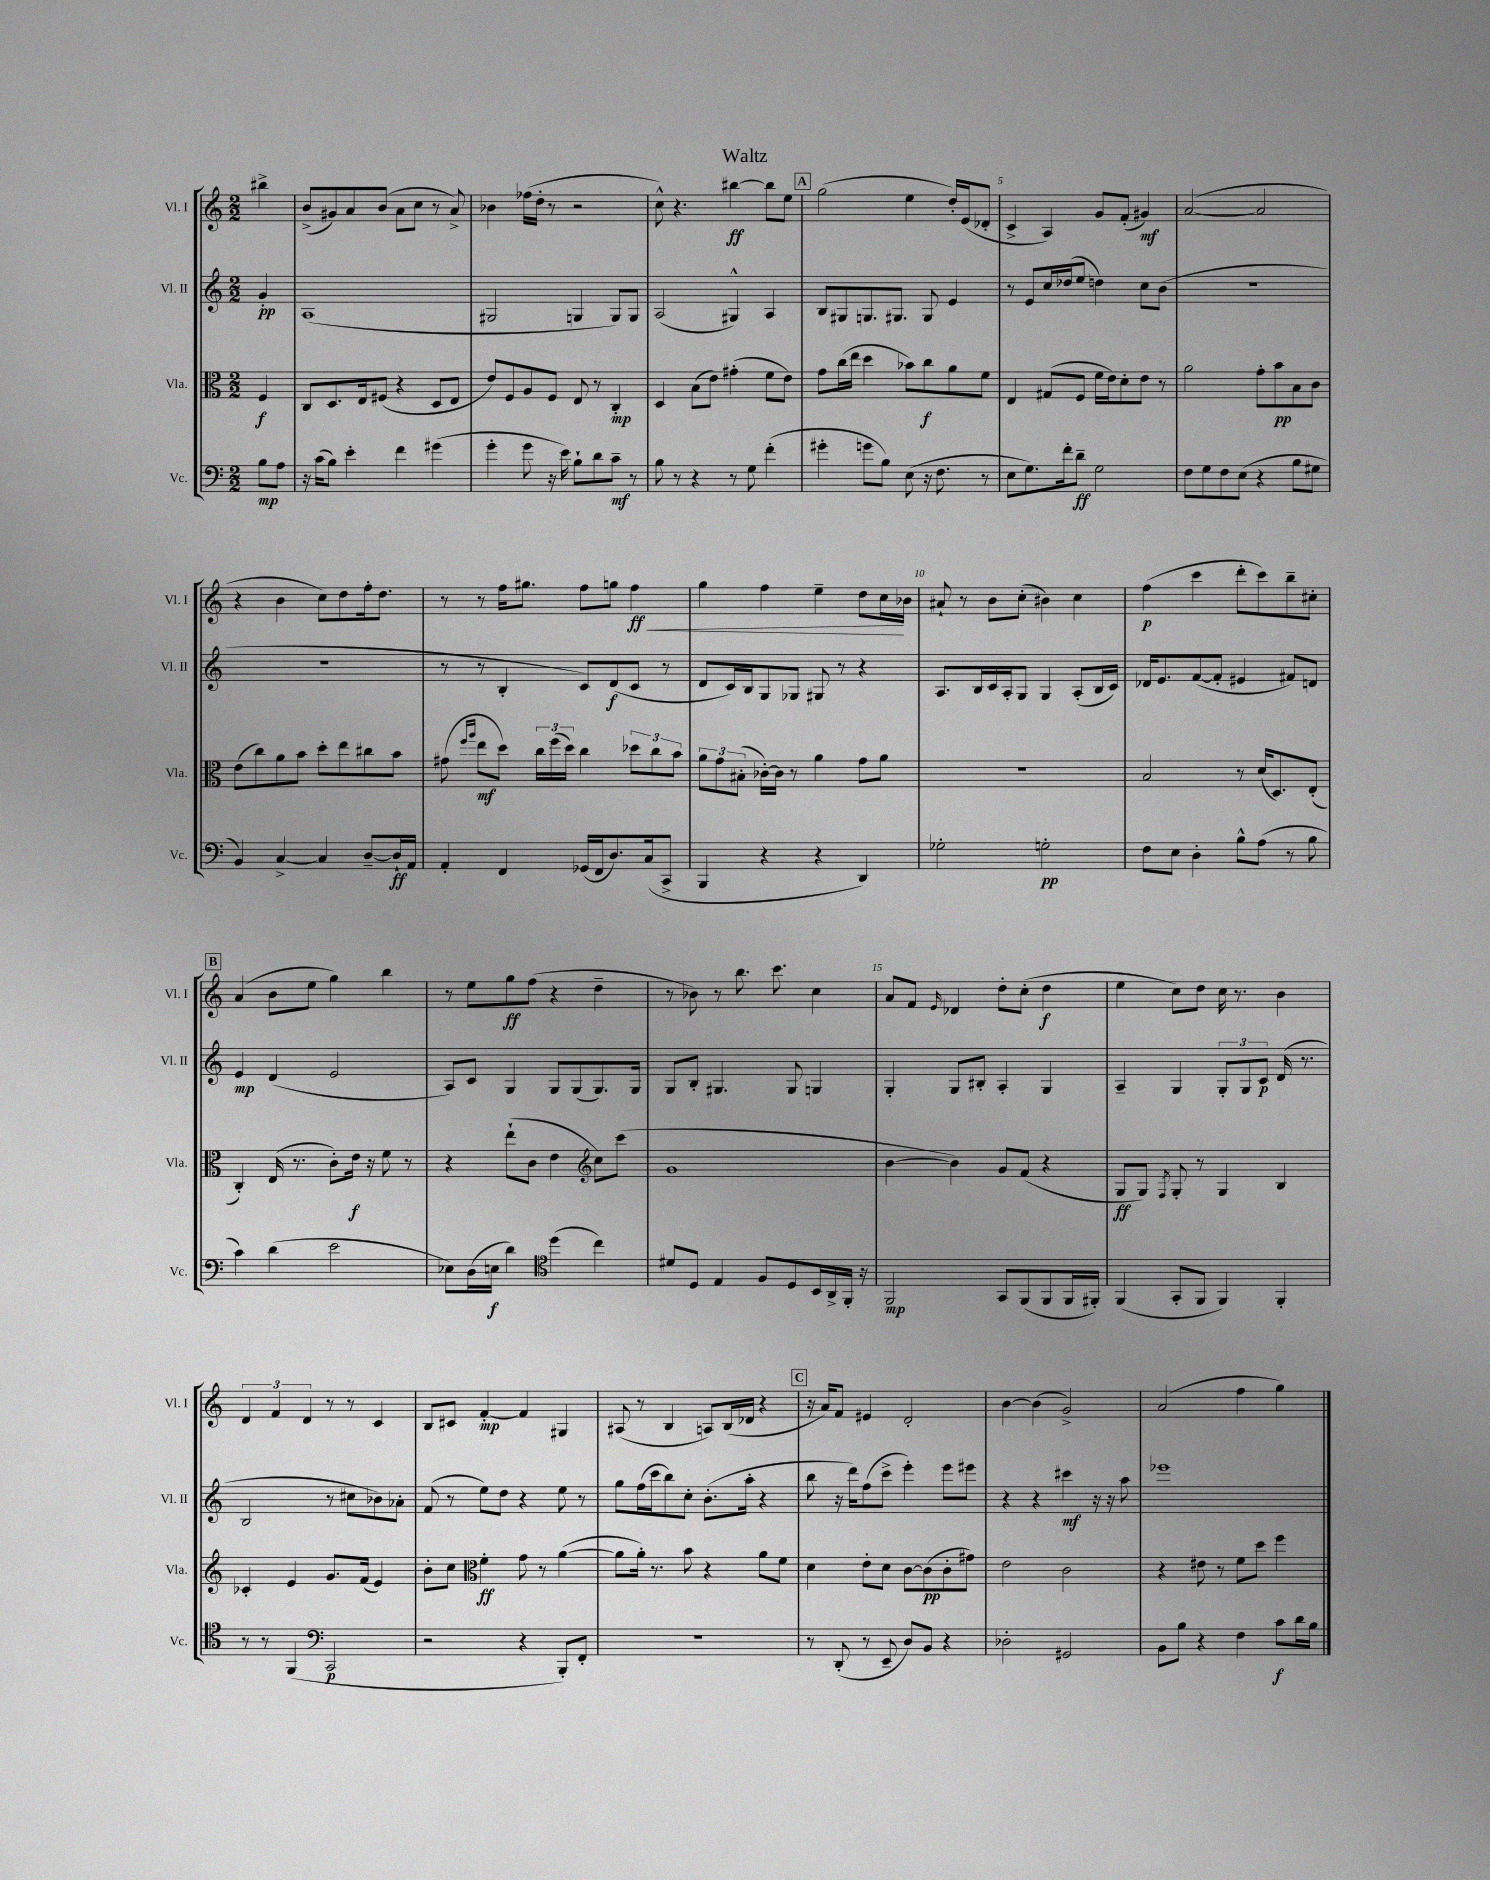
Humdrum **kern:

**kern	**dynam	**kern	**dynam	**kern	**dynam	**kern	**dynam
*part4	*part4	*part3	*part3	*part2	*part2	*part1	*part1
*staff4	*staff4	*staff3	*staff3	*staff2	*staff2	*staff1	*staff1
*I"Vc.	*	*I"Vla.	*	*I"Vl. II	*	*I"Vl. I	*
*I'Vc.	*	*I'Vla.	*	*I'Vl. II	*	*I'Vl. I	*
*clefF4	*	*clefC3	*	*clefG2	*	*clefG2	*
*k[]	*	*k[]	*	*k[]	*	*k[]	*
*M2/2	*	*M2/2	*	*M2/2	*	*M2/2	*
=	=	=	=	=	=	=	=
8B\L	mp	4F/	f	4g'/	pp	4bb#X^\	.
8A\J	.	.	.	.	.	.	.
=1	=1	=1	=1	=1	=1	=1	=1
16r	.	8C/L	.	(1A	.	(8b^/L	.
(16c\KL	.	.	.	.	.	.	.
8B\J)	.	8.D/	.	.	.	8g#X/)	.
4e'\	.	.	.	.	.	8a/	.
.	.	16E/k	.	.	.	.	.
.	.	(8F#X/J	.	.	.	(8b/J	.
4f\	.	4r	.	.	.	8a\L	.
.	.	.	.	.	.	8cc\J	.
(4g#X\	.	8D/L	.	.	.	8r	.
.	.	8E/J	.	.	.	8a^/)	.
=2	=2	=2	=2	=2	=2	=2	=2
4g'\	.	8e/L)	.	2G#X/	.	4b-X\	.
.	.	8F/	.	.	.	.	.
8g\	.	8A/	.	.	.	(16ff-X\LL	.
.	.	.	.	.	.	16dd'\JJ	.
16r	.	8F/J	.	.	.	8r	.
16e\)	.	.	.	.	.	.	.
8B`\L	.	8E/	.	4Gn/	.	2r	.
8d\	.	8r	.	.	.	.	.
8c~\J	mf	4C'/	mp	8G/L)	.	.	.
8r	.	.	.	8G/J	.	.	.
=3	=3	=3	=3	=3	=3	=3	=3
8B\	.	4D/	.	(2A/	.	8cc^^\)	.
8r	.	.	.	.	.	4.r	.
4r	.	(8B\L	.	.	.	.	.
.	.	8e\J)	.	.	.	.	.
8r	.	(4g#X'\	.	4G#X^^/)	.	[4bb#X\	ff
8G\	.	.	.	.	.	.	.
(4f'\	.	8f\L	.	4A/	.	8bb#\L]	.
.	.	8e\J)	.	.	.	8ee\J	.
!!LO:REH:place=s1:t=A
=4	=4	=4	=4	=4	=4	=4	=4
4g#X'\	.	8g\L	.	8B/L	.	(2gg\	.
.	.	(16cc\L	.	8G#X/	.	.	.
.	.	16ee\JJ	.	.	.	.	.
8gn\L	.	4dd\	.	8.Gn/	.	.	.
8B\J)	.	.	.	.	.	.	.
.	.	.	.	8.G#X/J	.	.	.
(8E\	.	8b-X\L)	.	.	.	4ee\	.
16r	.	8cc\	f	8G#/	.	.	.
8.F\	.	.	.	.	.	.	.
.	.	8a\	.	4e/	.	16dd'/LL)	.
.	.	.	.	.	.	(16e/J	.
8r	.	8f\J	.	.	.	8d-X'/J	.
=5	=5	=5	=5	=5	=5	=5	=5
8E\L	.	4E/	.	8r	.	4c^/	.
8.G\)	.	.	.	8e/L	.	.	.
.	.	(8G#X/L	.	16cc/L	.	4A/)	.
16f'\k	.	.	.	(16dd-X/J	.	.	.
8d~\J	ff	8F/J	.	8ee/J	.	.	.
2G\	.	16f\LL	.	4ddn\)	.	8g/L	.
.	.	16e\J)	.	.	.	.	.
.	.	8d'\	.	.	.	(8f'/J	.
.	.	8e\J	.	8cc\L	.	4g#X/)	mf
.	.	8r	.	(8b\J	.	.	.
=6	=6	=6	=6	=6	=6	=6	=6
8F\L	.	2a\	.	1r	.	([2a/	.
8G\	.	.	.	.	.	.	.
8F\	.	.	.	.	.	.	.
(8E\J	.	.	.	.	.	.	.
4r	.	8g'\L	.	.	.	2a/]	.
.	.	8b\	pp	.	.	.	.
8B\L	.	8B\	.	.	.	.	.
8G#X\J	.	8c\J	.	.	.	.	.
!!LO:LB:g=z
=7	=7	=7	=7	=7	=7	=7	=7
4BB/)	.	(8e\L	.	1r	.	4r	.
.	.	8cc\)	.	.	.	.	.
[4C^/	.	8a\	.	.	.	4b\	.
.	.	8b\J	.	.	.	.	.
4C/]	.	8dd'\L	.	.	.	8cc\L)	.
.	.	8ee\	.	.	.	8dd\	.
[8D~/L	.	8cc#X\	.	.	.	16ff'\k	.
.	.	.	.	.	.	8.dd\J	.
16D`/L]	ff	8b\J	.	.	.	.	.
16AA/JJ	.	.	.	.	.	.	.
=8	=8	=8	=8	=8	=8	=8	=8
4AA'/	.	(8g#X\	.	8r	.	8r	.
.	.	16qqff/LL	.	.	.	.	.
.	.	16qqaa/JJ	.	.	.	.	.
.	.	8ee\L	mf	8r	.	8r	.
4FF/	.	8dd\J)	.	4B'/	.	16ff\KL	.
.	.	.	.	.	.	8.gg#X\J	.
.	.	24cc\LL	.	.	.	.	.
.	.	(24ff\	.	.	.	.	.
.	.	24dd\JJ)	.	.	.	.	.
(16GG-X/LL	.	4cc\	.	8c/L)	.	8ff\L	.
16FF/J	.	.	.	.	.	.	.
8.D/)	.	.	.	(8d/	f	8ggn\J	.
!	!	!	!	!	!	!	!LO:HP:b
.	.	12dd-X\L	.	8c/J	.	4ff\	< ff
(16C/k	.	.	.	.	.	.	.
.	.	12cc\	.	.	.	.	.
8CC^/J	.	.	.	8r	.	.	.
.	.	12b\J	.	.	.	.	.
=9	=9	=9	=9	=9	=9	=9	=9
4BBB/	.	12a\L	.	8d/L	.	4gg\	.
.	.	12g\	.	.	.	.	.
.	.	.	.	16c/L)	.	.	.
.	.	(12B#X'\J	.	.	.	.	.
.	.	.	.	16B/J	.	.	.
4r	.	[16c-X'\LL)	.	8G/	.	4ff\	.
.	.	16c-\JJ]	.	.	.	.	.
.	.	8r	.	8G-X/J	.	.	.
4r	.	4a\	.	8G#X/	.	4ee~\	.
.	.	.	.	8r	.	.	.
4DD/)	.	8g\L	.	4r	.	8dd\L	.
.	.	8a\J	.	.	.	16cc\L	.
.	.	.	.	.	.	16b-X\JJ	[
=10	=10	=10	=10	=10	=10	=10	=10
2G-X'\	.	1r	.	8.A/L	.	8a#X`/	.
.	.	.	.	.	.	8r	.
.	.	.	.	16B/L	.	.	.
.	.	.	.	16c/	.	8b\L	.
.	.	.	.	16A'/J	.	.	.
.	.	.	.	8G/J	.	(8cc'\J	.
2Gn'\	pp	.	.	4G/	.	4b#X\)	.
.	.	.	.	(8A'/L	.	4cc\	.
.	.	.	.	16B/L	.	.	.
.	.	.	.	16c/JJ)	.	.	.
=11	=11	=11	=11	=11	=11	=11	=11
8F\L	.	2B/	.	16d-X/KL	.	(4ff\	p
.	.	.	.	8.e/	.	.	.
8E\J	.	.	.	.	.	.	.
4D'\	.	.	.	([8f/	.	4ccc\	.
.	.	.	.	8f'/J]	.	.	.
8B^^\L	.	8r	.	4e#X/	.	8ddd'\L	.
(8A\J	.	(16d/KL	.	.	.	8ccc\)	.
.	.	8.D/)	.	.	.	.	.
8r	.	.	.	8f#X/L)	.	8bb~\	.
8B\	.	(8E'/J	.	8dn/J	.	8cc#X'\J	.
!!LO:LB:g=z
!!LO:REH:place=s1:t=B
=12	=12	=12	=12	=12	=12	=12	=12
4c\)	.	4C'/)	.	4e/	mp	(4a/	.
(4d\	.	(16E/	.	(4d/	.	8b\L	.
.	.	8.r	.	.	.	.	.
.	.	.	.	.	.	8ee\J	.
2e\	.	8c'\L)	.	2e/	.	4gg\)	.
.	.	16e\Jk	f	.	.	.	.
.	.	16r	.	.	.	.	.
.	.	8f\	.	.	.	4bb\	.
.	.	8r	.	.	.	.	.
=13	=13	=13	=13	=13	=13	=13	=13
8E-X\L)	.	4r	.	8A/L)	.	8r	.
(16D\L	.	.	.	8c/J	.	8ee\L	.
16En\JJ	f	.	.	.	.	.	.
4d\)	.	(8ee`\L	.	4G/	.	8gg\	ff
.	.	8c\J	.	.	.	(8ff\J	.
*clefC4	*	*	*	*	*	*	*
(4dd\	.	4e\	.	8G/L	.	4r	.
.	.	.	.	(8G/	.	.	.
*	*	*clefG2	*	*	*	*	*
4cc\)	.	8cc\L)	.	8.G/)	.	4dd~\	.
.	.	(8ccc\J	.	.	.	.	.
.	.	.	.	16G/Jk	.	.	.
=14	=14	=14	=14	=14	=14	=14	=14
8d#X/L	.	1g	.	8G/L	.	8r	.
8D/J	.	.	.	8B'/J	.	8b-X\)	.
4E/	.	.	.	4.G#X/	.	8r	.
.	.	.	.	.	.	8.bb\	.
8F/L	.	.	.	.	.	.	.
.	.	.	.	.	.	8.ccc\	.
8D/	.	.	.	8G#/	.	.	.
16BB/L	.	.	.	4Gn/	.	4cc\	.
16AA^/	.	.	.	.	.	.	.
16FF'/JJ	.	.	.	.	.	.	.
16r	.	.	.	.	.	.	.
=15	=15	=15	=15	=15	=15	=15	=15
2FF/	mp	[4b\	.	4G'/	.	8a/L	.
.	.	.	.	.	.	8f/J	.
.	.	.	.	.	.	16qqe/	.
.	.	4b\])	.	8G/L	.	4d-X/	.
.	.	.	.	8B#X'/J	.	.	.
8GG/L	.	8g/L	.	4A'/	.	8dd'\L	.
(8FF/	.	(8f/J	.	.	.	(8cc'\J	.
8FF/	.	4r	.	4G/	.	4dd\	f
16FF/L	.	.	.	.	.	.	.
16FF#X'/JJ)	.	.	.	.	.	.	.
=16	=16	=16	=16	=16	=16	=16	=16
(4FF/	.	8G/L	ff	4A~/	.	4ee\	.
.	.	8G/J)	.	.	.	.	.
.	.	8qF/	.	.	.	.	.
8GG'/L	.	8G'/	.	4G/	.	8cc\L)	.
8FF/J	.	8r	.	.	.	8dd\J	.
4FF/)	.	4G/	.	12G'/L	.	16cc\	.
.	.	.	.	.	.	8.r	.
.	.	.	.	12G/	.	.	.
.	.	.	.	12c/J	p	.	.
4FF'/	.	4B/	.	(16d/	.	4b\	.
.	.	.	.	8.r	.	.	.
!!LO:LB:g=z
=17	=17	=17	=17	=17	=17	=17	=17
8r	.	4c-X'/	.	2B/	.	6d/	.
8r	.	.	.	.	.	.	.
.	.	.	.	.	.	6f/	.
(4FF/	.	4e/	.	.	.	.	.
.	.	.	.	.	.	6d/	.
*clefF4	*	*	*	*	*	*	*
2CC/	p	8.g/L	.	8r	.	8r	.
.	.	.	.	8cc#X\L	.	8r	.
.	.	(16f/Jk	.	.	.	.	.
.	.	4e/)	.	8b-X\)	.	4c/	.
.	.	.	.	8a-X'\J	.	.	.
=18	=18	=18	=18	=18	=18	=18	=18
2r	.	8b'\L	.	(8f/	.	8B/L	.
.	.	8cc\J	.	8r	.	8c#X/J	.
*	*	*clefC3	*	*	*	*	*
.	.	4f'\	ff	8ee\L)	.	[4f'/	mp
.	.	.	.	8dd\J	.	.	.
4r	.	8g\	.	4r	.	4f/]	.
.	.	8r	.	.	.	.	.
8BBB'/L)	.	([4a\	.	8ee\	.	4G#X/	.
8FF'/J	.	.	.	8r	.	.	.
=19	=19	=19	=19	=19	=19	=19	=19
1r	.	8a\L]	.	8gg\L	.	(8A#X/	.
.	.	16a'\Jk)	.	(16ff\L	.	8r	.
.	.	8.r	.	16ccc\J	.	.	.
.	.	.	.	8bb\)	.	4B/	.
.	.	8b\	.	8cc'\J	.	.	.
.	.	4r	.	(8.b'\L	.	8An/L)	.
.	.	.	.	.	.	(16B/L	.
.	.	.	.	16aa'\Jk	.	16d-X/JJ	.
.	.	8a\L	.	4r	.	4r	.
.	.	8f\J	.	.	.	.	.
!!LO:REH:place=s1:t=C
=20	=20	=20	=20	=20	=20	=20	=20
8r	.	4d\	.	8bb\	.	16r	.
.	.	.	.	.	.	16a/KL)	.
(8DD'/	.	.	.	16r	.	8f/J	.
.	.	.	.	16ddd\KL)	.	.	.
8r	.	8e'\L	.	(8ff\	.	4e#X/	.
8EE~/	.	8d\J	.	8ccc^\J	.	.	.
8D/L)	.	[8c\L	.	4eee'\)	.	2d'/	.
8BB/J	.	(8c\]	pp	.	.	.	.
4r	.	8c'\	.	8eee\L	.	.	.
.	.	8g#X\J)	.	8eee#X\J	.	.	.
=21	=21	=21	=21	=21	=21	=21	=21
2D-X'\	.	2e\	.	4r	.	[4b\	.
.	.	.	.	4r	.	(4b\]	.
2GG#X/	.	2c\	.	4ccc#X\	mf	2g^/)	.
.	.	.	.	16r	.	.	.
.	.	.	.	16r	.	.	.
.	.	.	.	8aa\	.	.	.
=22	=22	=22	=22	=22	=22	=22	=22
8BB\L	.	4r	.	1eee-X	.	(2a/	.
8B\J	.	.	.	.	.	.	.
4r	.	8e#X\	.	.	.	.	.
.	.	8r	.	.	.	.	.
4F\	.	8f\L	.	.	.	4ff\	.
.	.	8dd\J	.	.	.	.	.
8c\L	f	4ff\	.	.	.	4gg\)	.
16d\L	.	.	.	.	.	.	.
16B\JJ	.	.	.	.	.	.	.
==	==	==	==	==	==	==	==
*-	*-	*-	*-	*-	*-	*-	*-
